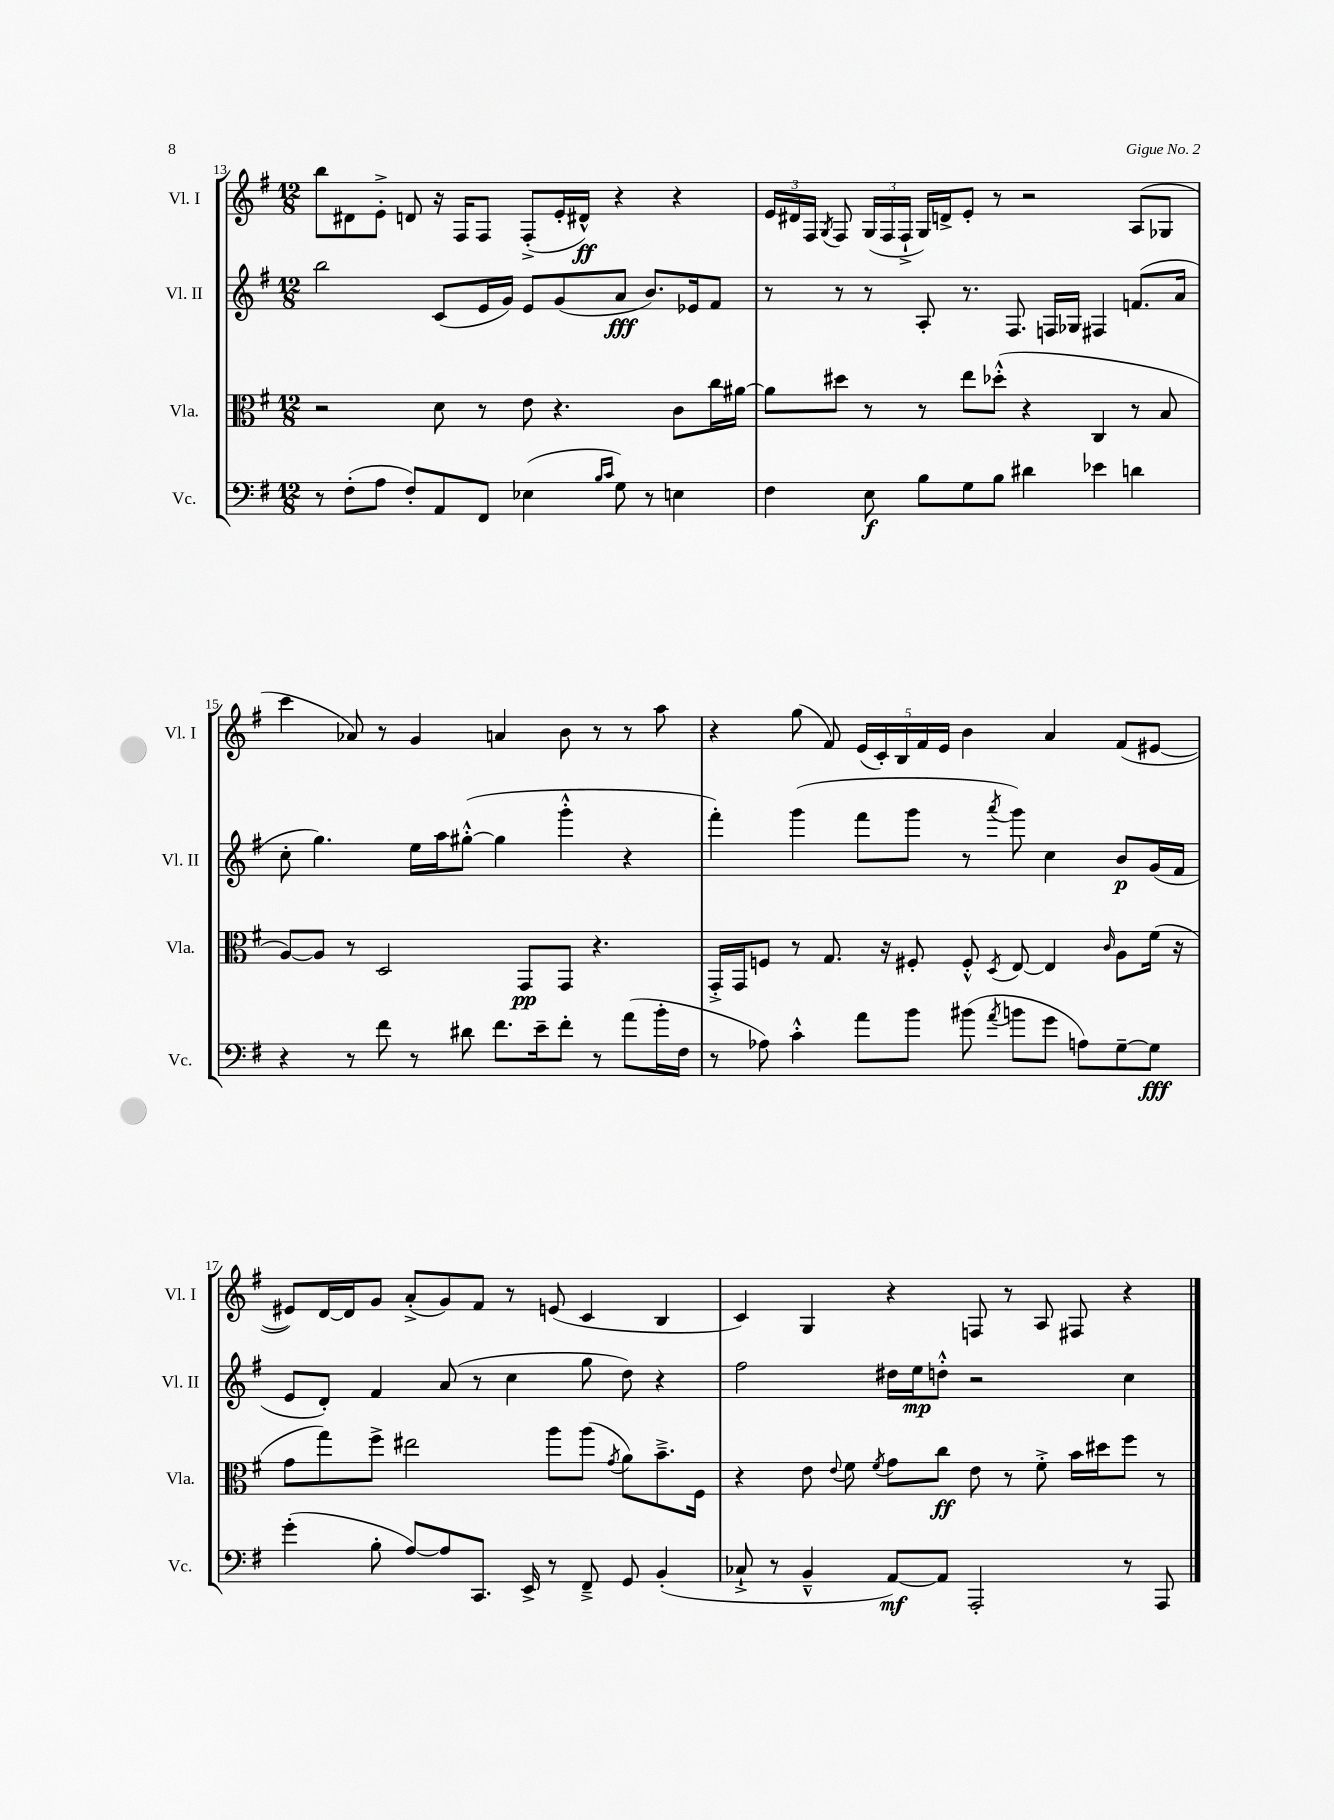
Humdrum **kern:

**kern	**kern	**kern	**kern
*staff4	*staff3	*staff2	*staff1
*clefF4	*clefC3	*clefG2	*clefG2
*k[f#]	*k[f#]	*k[f#]	*k[f#]
*M12/8	*M12/8	*M12/8	*M12/8
8r	2r	2bb\	8bb\L
(8F#'\L	.	.	8d#\
8A\J	.	.	8e'^\J
8F#'/L)	.	.	8d/
8AA/	8d\	(8c/L	16r
.	.	.	16F#/LK
8FF#/J	8r	16e/L	8F#/J
.	.	16g/JJ)	.
(4E-\	8e\	8e/L	(8F#'^/L
.	4.r	(8g/	16e'/L
.	.	.	16d#^^/JJ)
16qqB/LL	.	.	.
16qqc/JJ	.	.	.
8G\)	.	8a/J	4r
8r	.	8.b/L)	.
4E\	8c\L	.	4r
.	.	16e-/k	.
.	16cc\L	8f#/J	.
.	[16a#\JJ	.	.
=	=	=	=
4F#\	8a#\]L	8r	24e/LL
.	.	.	24d#/
.	.	.	24F#/JJ
.	.	.	8qG/
.	8dd#\J	8r	8F#/
8E\	8r	8r	(24G/LL
.	.	.	24F#/
.	.	.	24F#`^/JJ
8B\L	8r	8A'/	16G/LL)
.	.	.	16d^/J
8G\	8ee\L	8.r	8e'/J
8B\J	(8dd-'^^\J	.	8r
.	.	8.F#/	.
4d#\	4r	.	2r
.	.	16F/LL	.
.	.	16G-/JJ	.
4e-\	4C/	4F#/	.
4d\	8r	(8.f/L	(8A/L
.	8B/	.	8G-/J
.	.	16a/Jk	.
=	=	=	=
4r	[8A/L)	8cc'\	4ccc\
.	8A/]J	4.gg\)	.
8r	8r	.	8a-/)
8f#\	2D/	.	8r
8r	.	16ee\LL	4g/
.	.	16aa\J	.
8d#\	.	([8gg#'^^\J	.
8.f#\L	.	4gg#\]	4a/
.	8GG/L	.	.
16e~\k	.	.	.
8f#'\J	8GG/J	4ggg'^^\	8b\
8r	4.r	.	8r
(8a\L	.	4r	8r
16b'\L	.	.	8aa\
16F#\JJ	.	.	.
=	=	=	=
8r	16GG'^/LL	4fff#'\)	4r
.	16GG/J	.	.
8A-\)	8F/J	.	.
4c'^^\	8r	(4ggg\	(8gg\
.	8.G/	.	8f#/)
8a\L	.	8fff#\L	(20e/LL
.	.	.	20c'/)
.	16r	.	.
.	.	.	20B/
8b\J	8F#'/	8ggg\J	.
.	.	.	20f#/
.	.	.	20e/JJ
(8b#\	8F#'^^/	8r	4b\
8qa/	8qD/	8qaaa/	.
8b\L	[8E/	8ggg\)	.
8g\J	4E/]	4cc\	4a/
8A\L)	.	.	.
.	16qqc/	.	.
[8G~\	8A\L	8b/L	(8f#/L
8G\]J	(16f#\Jk	(16g/L	[8e#/J
.	16r	16f#/JJ	.
=	=	=	=
(4g'\	8g\L	8e/L	8e#/]L)
.	8gg\)	8d'/J)	[16d/L
.	.	.	16d/]J
8B'\	8ff#^\J	4f#/	8g/J
[8A/L)	2ee#\	.	(8a'^/L
8A/]	.	(8a/	8g/)
8.CC/J	.	8r	8f#/J
.	.	4cc\	8r
16EE^/	.	.	.
8r	8aa\L	.	(8e/
8FF#~^/	(8aa\J	8gg\	4c/
.	8qg/	.	.
8GG/	8a\L)	8dd\)	.
(4BB'/	8.b~^\	4r	4B/
.	16F#\Jk	.	.
=	=	=	=
8C-`^/	4r	2ff#\	4c/)
8r	.	.	.
4BB~^^/	8e\	.	4G/
.	8qqe/	.	.
.	8f#\	.	.
.	8qf#/	.	.
[8AA/L)	8g\L	16dd#\LL	4r
.	.	16ee\J	.
8AA/]J	8cc\J	8dd'^^\J	.
2AAA'/	8e\	2r	8F/
.	8r	.	8r
.	8f#'^\	.	8A/
.	16b\LL	.	8F#/
.	16dd#\J	.	.
8r	8ff#\J	4cc\	4r
8AAA/	8r	.	.
==	==	==	==
*-	*-	*-	*-
